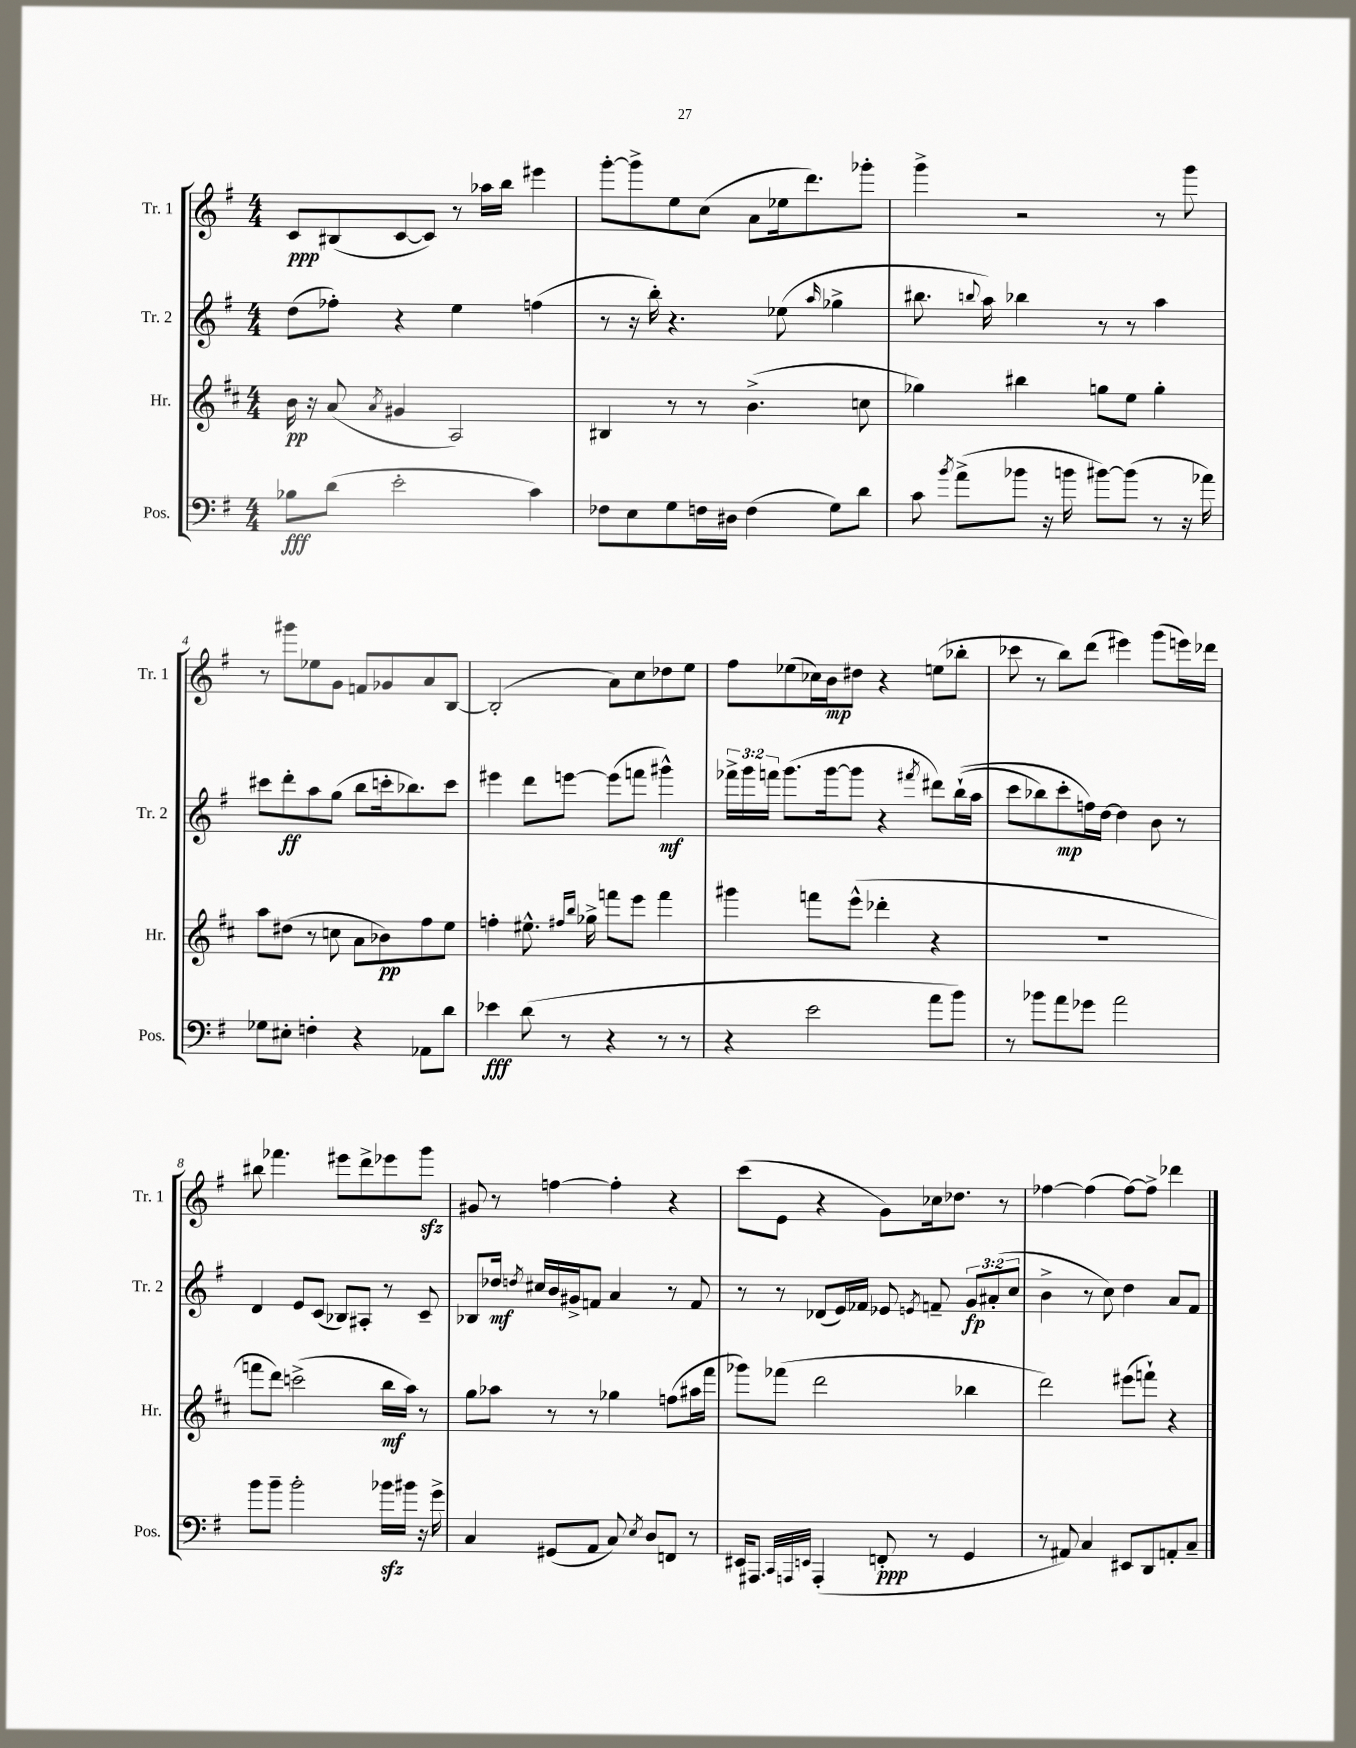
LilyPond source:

<<
\new StaffGroup <<
\new Staff = "s0" \with { instrumentName = "Tr. 1" shortInstrumentName = "Tr. 1" } {
    \clef treble \key g \major \numericTimeSignature \time 4/4
    \autoBeamOff c'8[\ppp bis8( c'8~ c'8]) r8 aes''16[ b''16] eis'''4 |
    g'''8[~-. g'''8-> e''8 c''8]( a'8[ ees''16 d'''8.) ges'''8]-. |
    g'''4-> r2 r8 g'''8 |
    r8 gis'''8[ ees''8 g'8] f'8[ ges'8 a'8 b8]~ |
    b2-.( a'8[) c''8 des''8 e''8] |
    fis''8[ ees''8( ces''16) b'16\mp dis''8] r4 e''8[( bes''8]-. |
    ces'''8 r8 b''8[) d'''8]( eis'''4) g'''8[( e'''16) des'''16] |
    bis''8 fes'''4. eis'''8[ d'''8-> ees'''8 g'''8]\sfz |
    gis'8 r8 f''4~ f''4-. r4 |
    c'''8[( e'8] r4 g'8[) ces''16 des''8.] r8 |
    fes''4~ fes''4( fes''8[~) fes''8]-> des'''4 \bar "|." |
}
\new Staff = "s1" \with { instrumentName = "Tr. 2" shortInstrumentName = "Tr. 2" } {
    \clef treble \key g \major \numericTimeSignature \time 4/4 \override Staff.TupletNumber.text = #tuplet-number::calc-fraction-text
    \autoBeamOff d''8[( fes''8]-.) r4 e''4 f''4( |
    r8 r16 b''16-.) r4. ees''8( \grace { a''16 } ges''4-> |
    bis''8. \appoggiatura { b''8 } a''16) bes''4 r8 r8 a''4 |
    cis'''8[ d'''8-.\ff a''8 g''8]( b''8[ c'''16-. bes''8.) c'''8] |
    eis'''4 d'''8[ e'''8]~ e'''8[( f'''8] gis'''4-^\mf) |
    \tuplet 3/2 { fes'''16[-> g'''16 f'''16] } g'''8.[( g'''16~ g'''8] r4 \acciaccatura { fis'''8 } dis'''8[) b''16-!(\( a''16] |
    c'''8[ bes''8) c'''8-.\mp f''16\) d''16]~ d''4 b'8 r8 |
    d'4 e'8[ c'8]( bes8[) ais8]-. r8 c'8-- |
    bes8[ des''16]\mf \acciaccatura { d''8 } cis''16[ b'16 gis'16-> f'8] a'4 r8 f'8 |
    r8 r8 des'8[( e'16) fes'16] ees'8 \acciaccatura { e'8 } f'8-- \tuplet 3/2 { g'8[\fp ais'8-.( c''8] } |
    b'4-> r8 c''8) d''4 a'8[ fis'8] \bar "|." |
}
\new Staff = "s2" \with { instrumentName = "Hr." shortInstrumentName = "Hr." } {
    \clef treble \key d \major \numericTimeSignature \time 4/4
    \autoBeamOff b'16\pp r16 a'8( \acciaccatura { a'8 } gis'4 a2) |
    bis4 r8 r8 b'4.->( c''8 |
    ges''4) bis''4 g''8[ e''8] g''4-. |
    a''8[ dis''8]( r8 c''8 a'8[ bes'8\pp) fis''8 e''8] |
    f''4-. eis''8.-^ \grace { fis''16[ b''16] } ges''16-> f'''8[ e'''8] f'''4 |
    gis'''4 f'''8[ e'''8]-^( des'''4-. r4 |
    R1 |
    f'''8[ d'''8]) c'''2->( b''16[\mf a''16]) r8 |
    g''8[ aes''8] r8 r8 ges''4 f''8[( ais''16 fis'''16] |
    ges'''8[) fes'''8]( d'''2 bes''4 |
    d'''2) eis'''8[( f'''8]-!) r4 \bar "|." |
}
\new Staff = "s3" \with { instrumentName = "Pos." shortInstrumentName = "Pos." } {
    \clef bass \key g \major \numericTimeSignature \time 4/4
    \autoBeamOff bes8[\fff d'8]( e'2-. c'4) |
    fes8[ e8 g8 f16 dis16] f4( g8[) d'8] |
    c'8 \acciaccatura { b'8 } a'8[->( bes'8] r16 b'16 bis'8[~) bis'8]( r8 r16 aes'16) |
    ges8[ eis8]-. f4-. r4 aes,8[ d'8] |
    ees'4\fff d'8( r8 r4 r8 r8 |
    r4 e'2 a'8[ b'8]) |
    r8 bes'8[ a'8 ges'8] a'2 |
    b'8[ b'8]-- b'2-. bes'16[\sfz bis'16] r16 g'16-> |
    c4 gis,8[( a,8] c8) \acciaccatura { e8 } d8[ f,8] r8 |
    eis,16[ ais,,8.] \grace { c,32[ a,,32 e,32] } a,,4-.( f,8-.\ppp r8 g,4 |
    r8 ais,8) c4 eis,8[ d,8 a,8-. c8]-- \bar "|." |
}
>>
>>
